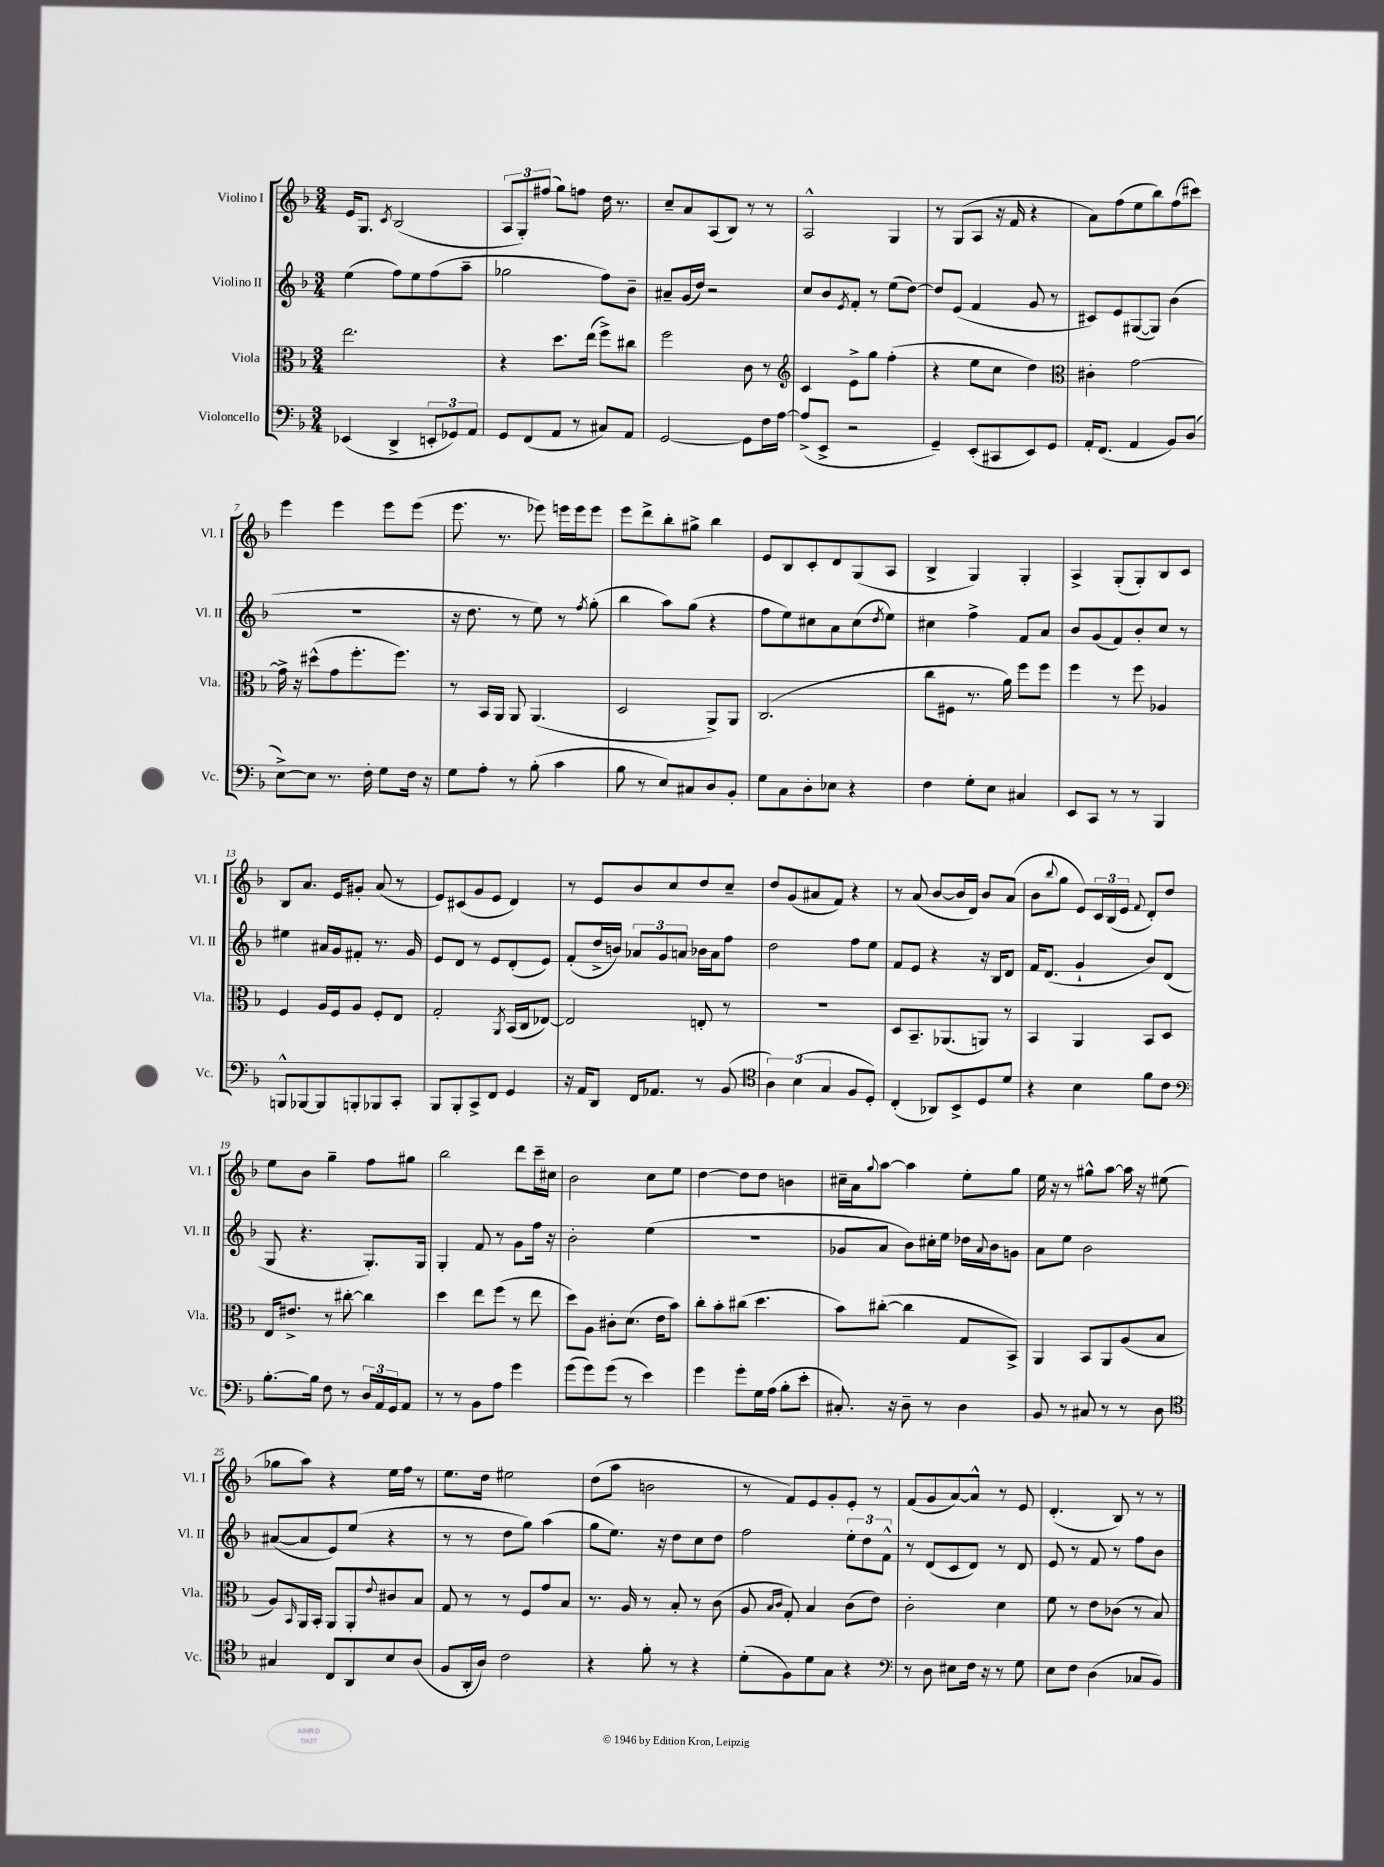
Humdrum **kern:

**kern	**kern	**kern	**kern
*staff4	*staff3	*staff2	*staff1
*clefF4	*clefC3	*clefG2	*clefG2
*k[b-]	*k[b-]	*k[b-]	*k[b-]
*M3/4	*M3/4	*M3/4	*M3/4
(4EE-/	2.ee\	(4ee\	16e/LK
.	.	.	8.G/J
.	.	.	8qc/
4DD^/	.	8ff\L)	(2B-/
.	.	8ee\	.
12EE'/L	.	(8ff\	.
12GG-/)	.	.	.
.	.	8aa~\J	.
12AA/J	.	.	.
=	=	=	=
8GG/L	4r	2gg-\	12A/L
.	.	.	12G'/)
(8FF/	.	.	.
.	.	.	(12ff#/J
8AA/J	8.dd\L	.	8gg\L)
8r	.	.	8ff\J
.	(16ee\Jk	.	.
8C#/L)	8ff^\L)	8ff\L)	16dd\
.	.	.	8.r
8AA/J	8cc#\J	8b-~\J	.
=	=	=	=
[2GG/	2ff\	8a#~/L	8cc~/L
.	.	(16g/L	8a/
.	.	16dd/JJ)	.
.	.	2r	(8A/
.	.	.	8B-/J)
8GG\]L	8c\	.	8r
16F\L	8r	.	8r
[16A\JJ	.	.	.
=	=	=	=
*	*clefG2	*	*
(8A^/]L	4c/	8cc/L	2A^^/
8EE^/J	.	8b-/	.
.	.	8qe/	.
2r	8e^\L	8f'/J	.
.	8gg\J	8r	.
.	(4ff'\	(8ee\L	4G/
.	.	[8dd\J)	.
=	=	=	=
4GG~/)	4r	8dd/]L	8r
.	.	(8e/J	(8G/L
(8EE'/L	8ee\L	4f/	8A/J
8CC#/	8cc\J	.	16r
.	.	.	16f/
8EE/)	4dd\)	8g/	4r
8GG/J	.	8r	.
=	=	=	=
*	*clefC3	*	*
16AA'/LK	4c#'\	8c#/L)	8a\L)
(8.FF/J	.	.	.
.	.	8e/	(8ff\
4AA/	[2g\	([8G#/	8ee\
.	.	8G#/]J)	8bb-\)
8BB-/L)	.	(4b-\	(8ff\
(8D/J	.	.	8ccc#\J)
=	=	=	=
[8E^\L)	16g^\]	2.r	4eee\
.	16r	.	.
8E\]J	(8dd#^^\L	.	.
8.r	8g\	.	4eee\
.	8.ff'\	.	.
16F'\	.	.	.
8G\L	.	.	8eee\L
.	8.ff\J)	.	.
16F\Jk	.	.	(8eee\J
16r	.	.	.
=	=	=	=
8G\L	8r	16r	8.eee\
.	.	8.dd\	.
8A'\J	16BB-/LL	.	.
.	16AA/JJ	.	8.r
8r	8AA/	8r	.
(8B-'\	(4.AA/	8ee\)	8eee-\)
4c\	.	8r	16eee\LL
.	.	.	16eee\J
.	.	8qff/	.
.	.	(8gg'\	8eee\J
=	=	=	=
8B-\	2D/	4bb-\	8eee\L
8r	.	.	8ddd^\
8E/L)	.	8aa\L)	8bb-'\
8C#/	.	(8gg\J	8gg#^\J
8D/	8AA^/L)	4r	4bb-\
8BB-'/J	8AA/J	.	.
=	=	=	=
8G\L	(2.C/	8ff\L	8e/L
8C\	.	8ee\)	8B-/
8D'\	.	8cc#\	8c'/
8E-\J	.	8a\	8d/
4r	.	(8cc#\	(8G/
.	.	8qdd/	.
.	.	8ee\J)	8A/J
=	=	=	=
4F\	8cc\L	4cc#\	4B-^/
.	8F#\J	.	.
8G'\L	8.r	4ff^\	4G/)
8E\J	.	.	.
.	16a\)	.	.
4C#/	8ff\L	8f/L	4G'/
.	8ff\J	8a/J	.
=	=	=	=
8EE/L	4ff\	8b-/L	4A^/
8CC/J	.	(8g/	.
8r	8r	8f/)	(8G'/L
8r	8ff\	8b-'/	8G'/)
4BBB-/	4A-/	8cc/J	8B-/
.	.	8r	8c/J
=	=	=	=
8BBB^^/L	4F/	4ee#\	8B-/L
[8BBB-/	.	.	8.a/J
8BBB-/]	16A/LL	16a#/LL	.
.	16F/J	16g/J	16e/LK
8BBB'/	8A/J	8f#'/J	8g#'/J
8BBB-/	8F'/L	8.r	(8a/
8CC'/J	8E/J	.	8r
.	.	16g/	.
=	=	=	=
8BBB-/L	2G'/	8e/L	8e/L)
8BBB-'/	.	8d/J	(8c#/
8CC^/	.	8r	8g/
8FF/J	.	8e/L	8e/J
.	8qAA/	.	.
4GG/	(16BB-/LL	(8d'/	4d/)
.	16C/J	.	.
.	[8E-/J)	8e/J)	.
=	=	=	=
16r	2E-/]	(8f'/L	8r
16AA/LK	.	.	.
8DD/J	.	16dd^/L	8e/L
.	.	16b/JJ)	.
16FF/LK	.	12a-/L	8b-/
8.AA-/J	.	.	.
.	.	12g/	.
.	.	.	8cc/
.	.	12a/J	.
8r	8E'/	16b-\LL	8dd/
.	.	16a\J	.
(8BB-/	8r	8ff\J	8cc~/J
=	=	=	=
*clefC4	*	*	*
6A\)	2.r	2dd\	8dd/L
.	.	.	(8g/
(6B-\	.	.	.
.	.	.	8a#/
6G/	.	.	.
.	.	.	8f/J)
8F/L	.	8ff\L	4r
8D'/J)	.	8ee\J	.
=	=	=	=
(4C'/	8D/L	8f/L	8r
.	8.BB-~/	8e/J	(8a/
8AA-/L)	.	4r	[8b-/L
.	(8.AA-/	.	.
8BB-^/	.	.	16b-/]L
.	.	.	16d/JJ)
8D/	8AA/J)	16r	8b-/L
.	.	16B-/LK	.
8d/J	8r	8d/J	(8a/J
=	=	=	=
4r	4BB-/	16f/LK	8b-\L
.	.	(8.d/J	.
.	.	.	8qqbb-/
.	.	.	8gg\J
4B-\	4AA/	4g`/	8e/L)
.	.	.	24c/L
.	.	.	(24B-/
.	.	.	24e/JJ
.	.	.	8qqf/
8f\L	8BB-/L	8b-/L)	8d'/L)
8c\J	8D/J	(8d/J	8dd/J
=	=	=	=
*clefF4	*	*	*
[8.B-'\L	16E/LK	8G/	8ee\L
.	8.e#^/J	.	.
.	.	4.r	8b-\J
16B-\]Jk	.	.	.
8F\	8r	.	4gg~\
8r	[8cc#'\	.	.
24D/LL	4cc#\]	8.G'/L)	8ff\L
24AA/	.	.	.
24GG/J	.	.	.
8AA/J	.	.	8gg#\J
.	.	16G/Jk	.
=	=	=	=
8r	4dd\	4G'/	2bb-\
8r	.	.	.
8BB-\L	8ee\L	8f/	.
8A\J	(8ff\J	8r	.
4g\	8r	8g\L	8ddd\L
.	8ee\	16ff\Jk	16ccc~\L
.	.	16r	16cc#\JJ
=	=	=	=
(8g\L	8dd\L)	2b-'\	2b-\
8g\)	8A\J	.	.
(8g\J	8c#'\L	.	.
8r	(8.d\J	.	.
4e\)	.	(4ee\	8cc\L
.	16e\LK	.	.
.	8b-\J)	.	8ee\J
=	=	=	=
4g\	8cc'\L	2.r	[4dd\
.	8b-'\	.	.
8g'\L	(8cc#\J	.	8dd\]L
16G\L	4.dd\	.	8dd\J
(16A\JJ	.	.	.
8B-'\L	.	.	4b\
8e'\J	.	.	.
=	=	=	=
8.C#'/)	8b-\L)	8g-/L	16cc#~\LL
.	.	.	16a\J
.	.	.	8qqgg/
.	([8cc#'\J	8a/J	[8aa\J
16r	.	.	.
8D~\	4cc#\]	8b-\L)	4aa\]
8r	.	16cc#'\L	.
.	.	16ee\JJ	.
4D\	8G/L	16dd-\LL	8ee'\L
.	.	8qqa/	.
.	.	16b-\J	.
.	8BB-^/J)	8g\J	8gg\J
=	=	=	=
8BB-/	4AA/	8a\L	16ee\
.	.	.	16r
8r	.	8ee\J	8r
8C#/	8BB-/L	2b-\	8gg#^^\L
8r	8AA/	.	[8aa\J
8r	(8A/	.	16aa\]
.	.	.	16r
8D\	8B-/J	.	(8ee#\
=	=	=	=
*clefC4	*	*	*
4G#/	8A/L)	([8a#/L	8gg-\L
.	16qqBB-/	.	.
.	16AA/L	8a#/]	8aa\J)
.	16BB-'/JJ	.	.
8C/L	8AA/L	8e/)	4r
8AA/	8AA'/	(8ee/J	.
.	8qqe/	.	.
8B-/	8c#/	4r	16ee\LL
.	.	.	16ff\JJ
(8A/J	8B-/J	.	8r
=	=	=	=
8F/L	8G/	8r	8.ee\L
16AA'/L	8r	8r	.
16A/JJ)	.	.	16dd\Jk
2c\	8r	8dd\L	2ee#\
.	8F/L	8gg\J)	.
.	8g/	(4aa\	.
.	8B-/J	.	.
=	=	=	=
4r	8.r	8gg\L	(8dd\L
.	.	8.ee\J)	8aa\J
.	16A/	.	.
8f'\	8r	.	2b\
.	.	16r	.
8r	8B-'/	8dd\L	.
4r	8r	8cc\	.
.	(8c\	8dd\J	.
=	=	=	=
(8d'\L	8A/	2ff\	8r
.	16qqB-/LL	.	.
.	16qqc/JJ	.	.
8F\)	8G'/)	.	8f/L)
8d\	4B-/	.	8e/
8G\J	.	.	8g'/
4r	(8c\L	12ee'\L	8e'/J
.	.	12dd\	.
.	8e\J)	.	8r
.	.	12f^^\J	.
=	=	=	=
*clefF4	*	*	*
8r	2c'\	8r	(8f/L
8D\	.	(8d/L	8g/
8E#\L	.	8c/	[8a/)
16F\Jk	.	8d/J)	8a^^/]J
16r	.	.	.
8r	4d\	8r	8r
8G\	.	8d/	8e/
=	=	=	=
8E\L	8f\	8e/	(4.d'/
8F\J	8r	8r	.
(4D\	8e\L	8f/	.
.	(8c-\J	8r	8B-/)
8C-/L	8r	8ff\L	8r
8BB-/J)	8B-/)	8b-\J	8r
==	==	==	==
*-	*-	*-	*-
